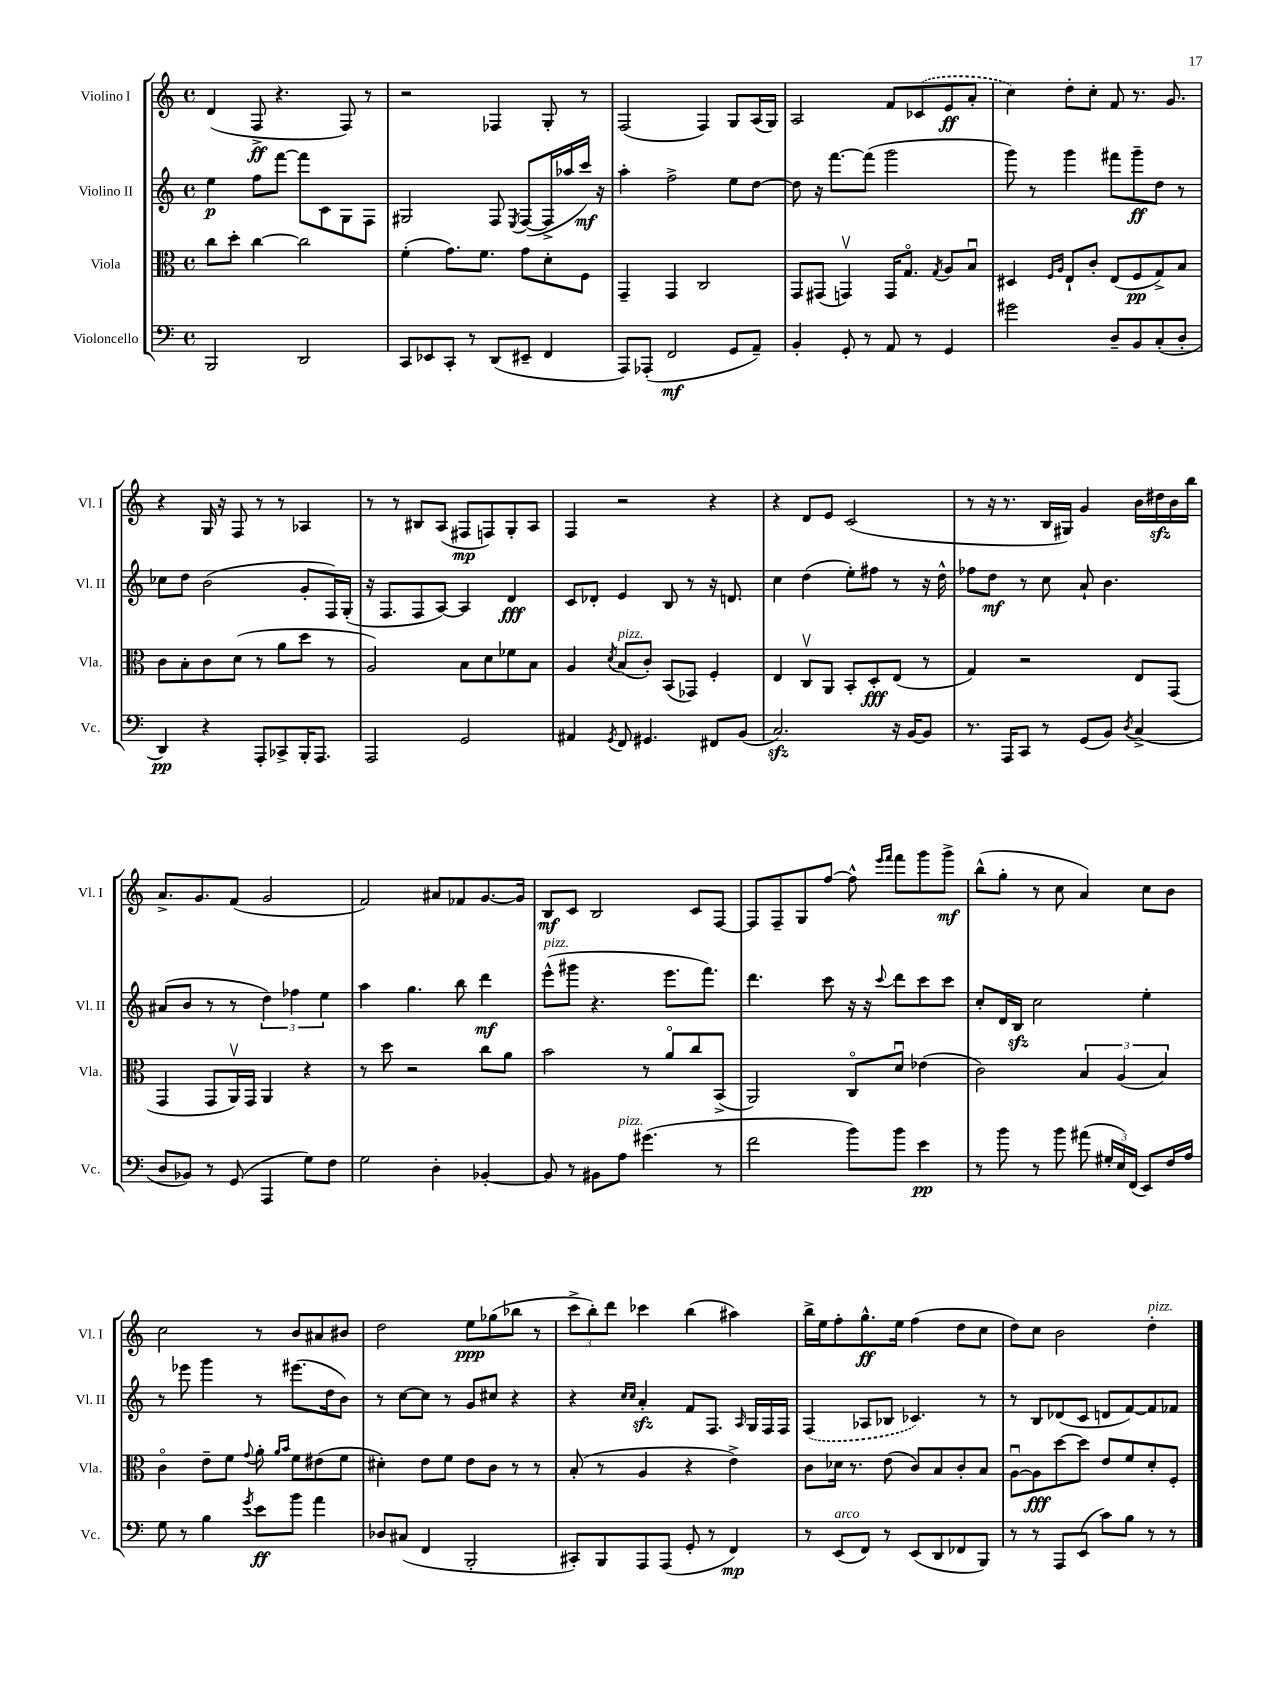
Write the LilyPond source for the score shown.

<<
\new StaffGroup <<
\new Staff = "s0" \with { instrumentName = "Violino I" shortInstrumentName = "Vl. I" } {
    \clef treble \key c \major \defaultTimeSignature \time 4/4
    \autoBeamOff d'4( f8->\ff r4. f8) r8 |
    r2 fes4 g8-. r8 |
    f2( f4) g8[ a16( g16]) |
    a2 f'8[ \once \slurDashed ces'8( e'8\ff a'8]-. |
    c''4) d''8[-. c''8]-. f'8 r8. g'8. |
    r4 g16 r16 f8 r8 r8 aes4 |
    r8 r8 bis8[ a8]( fis8[\mp f8) g8-. a8] |
    f4 r2 r4 |
    r4 d'8[ e'8] c'2( |
    r8 r16 r8. b16[ gis16]) g'4 b'16[ dis''16\sfz b'16 b''16] |
    a'8.[-> g'8. f'8]( g'2 |
    f'2) ais'8[ fes'8 g'8.~ g'16] |
    b8[\mf c'8] b2 c'8[ f8]~ |
    f8[ f8-- g8 f''8]~ f''8-^ \grace { e'''16[ f'''16] } f'''8[ g'''8 g'''8]->\mf |
    b''8[-^( g''8]-. r8 c''8 a'4) c''8[ b'8] |
    c''2 r8 b'8[ ais'8 bis'8] |
    d''2 e''8[\ppp ges''8( bes''8] r8 |
    \tuplet 3/2 { c'''8[-> b''8-.) d'''8] } ces'''4 b''4( ais''4) |
    b''16[-> e''16 f''8-. g''8.-^\ff e''16] f''4( d''8[ c''8] |
    d''8[) c''8] b'2 d''4-.^\markup { \italic "pizz." } \bar "|." |
}
\new Staff = "s1" \with { instrumentName = "Violino II" shortInstrumentName = "Vl. II" } {
    \clef treble \key c \major \defaultTimeSignature \time 4/4
    \autoBeamOff e''4\p f''8[ f'''8]~ f'''8[ c'8 g8 f8] |
    gis2 f8 \acciaccatura { e8 } f8[~( f16-> aes''16 c'''16]\mf) r16 |
    a''4-. f''2-> e''8[ d''8]~ |
    d''8 r16 f'''8.[~ f'''8]( g'''2 |
    g'''8) r8 g'''4 fis'''8[ g'''8--\ff d''8] r8 |
    ces''8[ d''8] b'2( g'8[-. f16) g16]-.( |
    r16 f8.[ f8 a8]~) a4 d'4\fff |
    c'8[ des'8]-. e'4 b8 r8 r16 d'8. |
    c''4 d''4( e''8[-.) fis''8] r8 r16 d''16-^ |
    fes''8[ d''8]\mf r8 c''8 a'8-! b'4. |
    ais'8[( b'8] r8 r8 \tuplet 3/2 { d''4) fes''4 e''4 } |
    a''4 g''4. b''8 d'''4\mf |
    e'''8[-^^\markup { \italic "pizz." }( gis'''8] r4. e'''8.[ f'''8.]) |
    d'''4. c'''8 r16 r16 \appoggiatura { c'''8 } d'''8[ c'''8 c'''8] |
    c''8[-. d'16 b16]\sfz c''2 e''4-. |
    r8 ees'''8 g'''4 r8 eis'''8.[( d''16 b'8]) |
    r8 c''8[~ c''8] r8 g'8[ cis''8] r4 |
    r4 \grace { c''16[ c''16] } a'4-.\sfz f'8[ f8.] \grace { a16 } g16[ f16 f16] |
    \once \slurDashed f4( aes8[ bes8] ces'4.) r8 |
    r8 b8[ des'8( c'8] d'8[ f'8~) f'8 fes'8] \bar "|." |
}
\new Staff = "s2" \with { instrumentName = "Viola" shortInstrumentName = "Vla." } {
    \clef alto \key c \major \defaultTimeSignature \time 4/4
    \autoBeamOff c''8[ d''8]-. c''4~ c''2 |
    f'4-.( g'8.[) f'8.] g'8[ d'8-. f8] |
    g,4-- g,4 c2 |
    g,8[ gis,8]( g,4\upbow) g,16[ g8.]\flageolet \acciaccatura { g8 } a8[ b8]\downbow |
    dis4 \grace { f16[ a16] } e8[-! c'8]-. e8[( f8\pp g8->) b8] |
    c'8[ b8-. c'8 d'8]( r8 a'8[ d''8] r8 |
    a2) b8[ d'8 fes'8 b8] |
    a4 \acciaccatura { d'8 } b8[^\markup { \italic "pizz." }( c'8]-.) b,8[( ges,8]) f4-. |
    e4 c8[\upbow a,8] b,8[-. d8-.\fff e8]( r8 |
    g4) r2 e8[ g,8]( |
    g,4 g,8[ a,16\upbow) g,16] a,4 r4 |
    r8 d''8 r2 c''8[ a'8] |
    b'2 r8 a'8[\flageolet c''8 b,8]->( |
    a,2) c8[\flageolet d'8]\downbow ees'4( |
    c'2) \tuplet 3/2 { b4 a4( b4) } |
    c'4\flageolet e'8[-- f'8] \appoggiatura { g'8 } a'8-. \grace { a'16[ b'16] } f'8[ eis'8( f'8] |
    dis'4-.) e'8[ f'8] e'8[ c'8] r8 r8 |
    b8-.( r8 a4 r4 e'4->) |
    c'8[ des'16] r8. e'8( c'8[) b8 c'8-. b8] |
    a8[~\downbow a8\fff d''8~ d''8] e'8[ f'8 d'8-. f8]-. \bar "|." |
}
\new Staff = "s3" \with { instrumentName = "Violoncello" shortInstrumentName = "Vc." } {
    \clef bass \key c \major \defaultTimeSignature \time 4/4
    \autoBeamOff b,,2 d,2 |
    c,8[ ees,8 c,8]-. r8 d,8[( eis,8]-- f,4 |
    a,,8[) aes,,8]-.( f,2\mf g,8[ a,8]--) |
    b,4-. g,8-. r8 a,8 r8 g,4 |
    gis'2 d8[-- b,8 c8-.( d8]-. |
    d,4\pp) r4 a,,8[-. ces,8-> b,,16-. a,,8.] |
    a,,2 g,2 |
    ais,4 \acciaccatura { g,8 } f,8 gis,4. fis,8[ b,8]( |
    c2.\sfz) r16 b,16[~ b,8] |
    r8. a,,16[ c,8] r8 g,8[( b,8]) \acciaccatura { d8 } c4->( |
    d8[ bes,8]) r8 g,8( a,,4 g8[) f8] |
    g2 d4-. bes,4~-. |
    bes,8 r8 bis,8[ a8]^\markup { \italic "pizz." } gis'4.( r8 |
    f'2 b'8[) b'8] e'4\pp |
    r8 b'8 r8 b'8 ais'8( \tuplet 3/2 { gis16[-. e16) f,16]( } e,8[) f16 a16] |
    g8 r8 b4 \acciaccatura { g'8 } e'8[\ff b'8] a'4 |
    des8[ cis8]( f,4 b,,2-. |
    cis,8[-.) b,,8 a,,8 a,,8]( g,8-. r8 f,4\mp) |
    r8 e,8[^\markup { \italic "arco" }( f,8]) r8 e,8[( d,8 fes,8 b,,8]) |
    r8 r8 a,,8[ e,8]( c'8[) b8] r8 r8 \bar "|." |
}
>>
>>
\layout { \context { \Score \remove "Bar_number_engraver" } }
